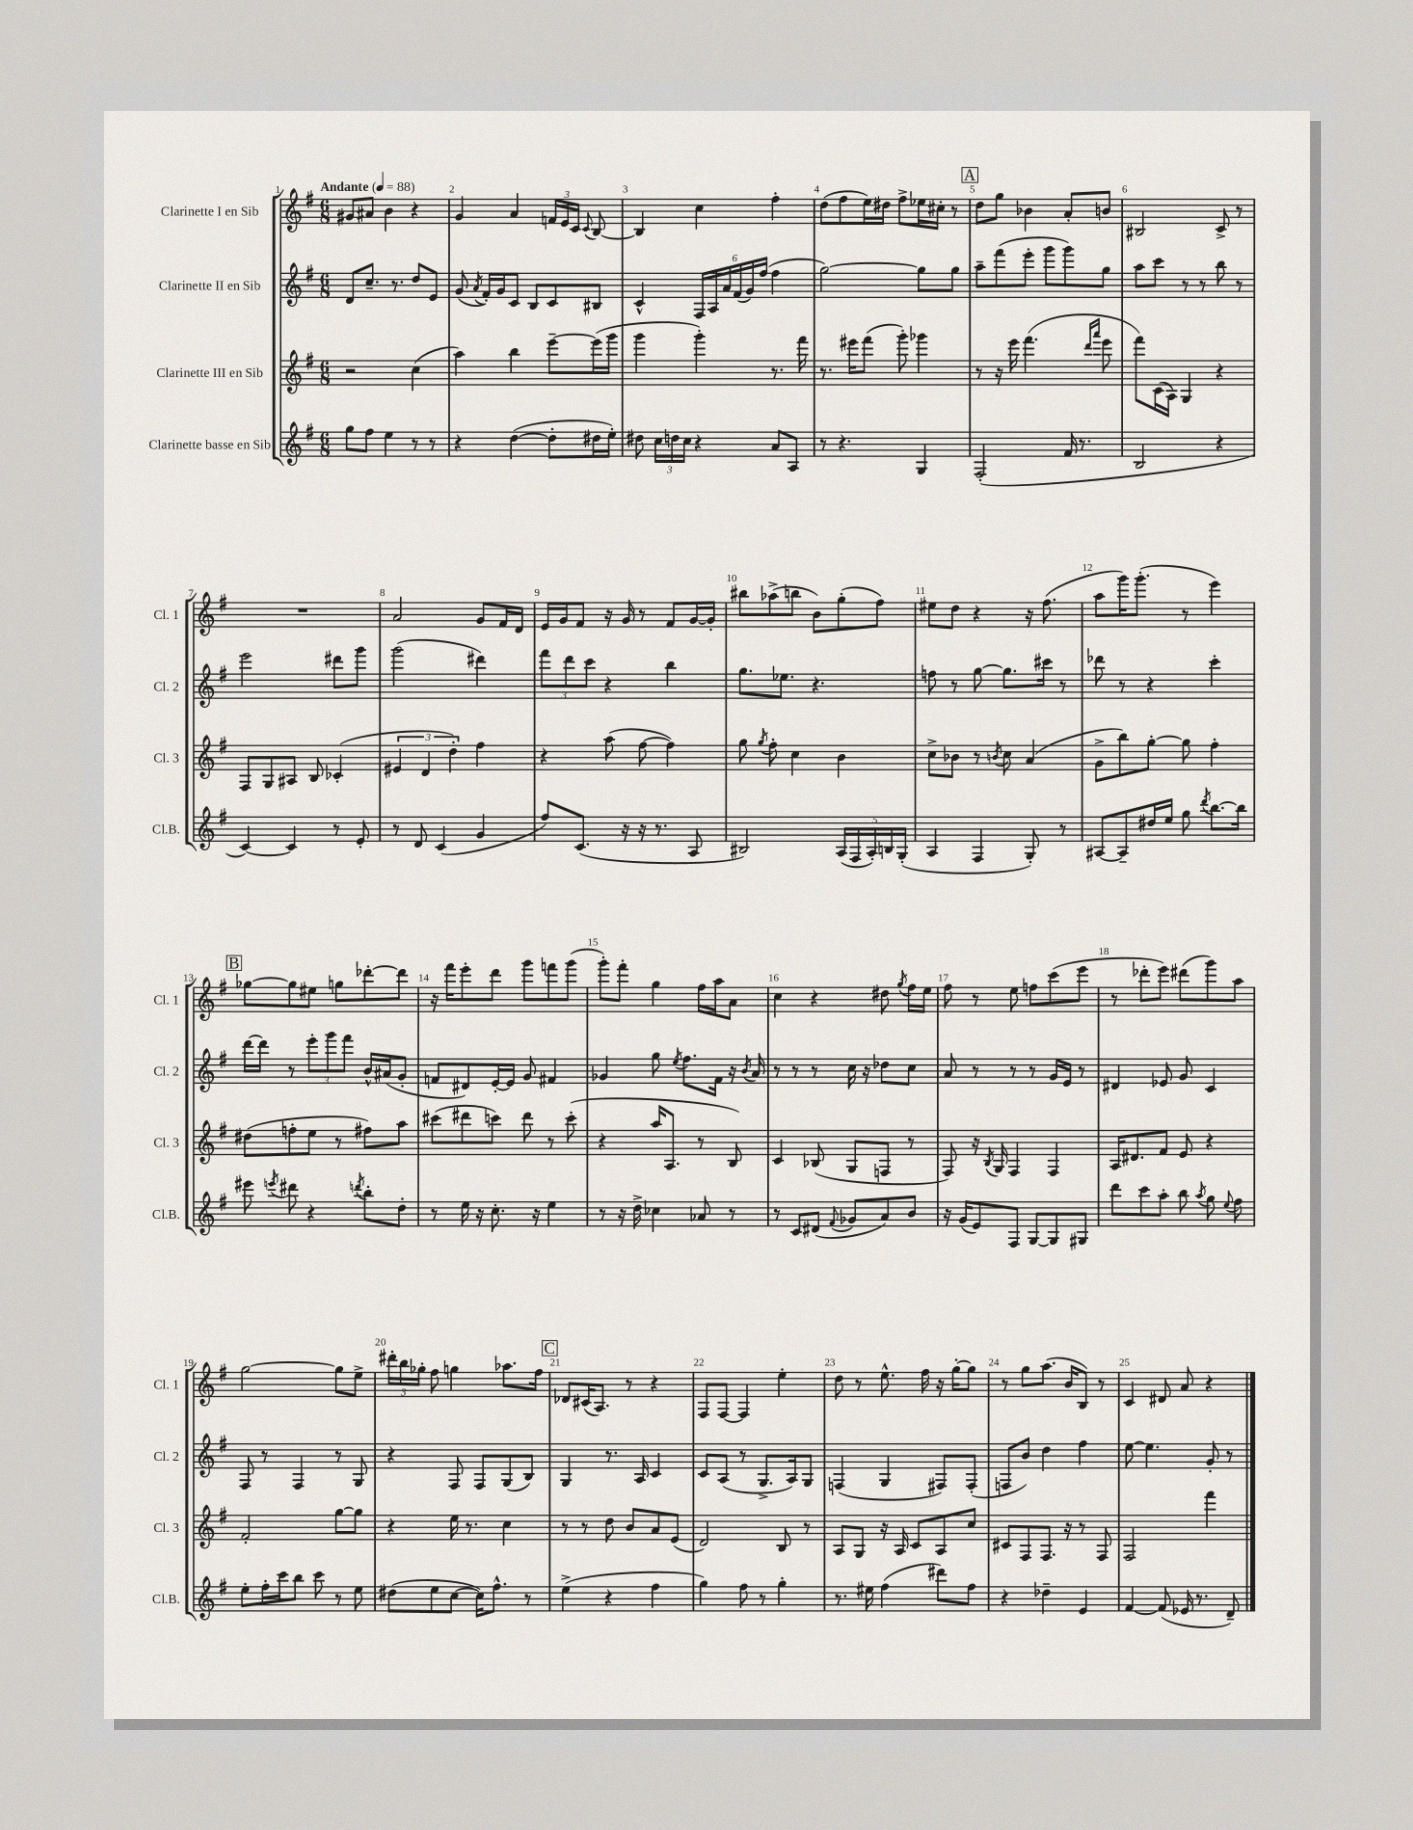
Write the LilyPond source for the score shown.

<<
\new StaffGroup <<
\new Staff = "s0" \with { instrumentName = "Clarinette I en Sib" shortInstrumentName = "Cl. 1" } {
    \clef treble \key g \major \numericTimeSignature \time 6/8 \tempo "Andante" 4 = 88
    \autoBeamOff gis'8[ ais'8] b'4 r4 |
    g'4 a'4 \tuplet 3/2 { f'16[ e'16 c'16] } \appoggiatura { c'8 } b8~ |
    b4 c''4 fis''4-. |
    d''8[( fis''8 e''16) dis''16] fis''8[-> ees''16 cis''16]-. r8 |
    \mark \markup { \box "A" } d''8[ g''8] bes'4 a'8[-. b'8] |
    bis2 c'8-> r8 |
    R2. |
    a'2 g'8[ fis'16 d'16] |
    e'16[ g'16 fis'8] r16 g'16 r8 fis'8[ g'16~ g'16]-. |
    bis''8[ aes''8->( b''8] b'8[) g''8-.( fis''8]) |
    eis''8[ d''8] r4 r16 fis''8.( |
    a''8[ g'''16) g'''8.]-.( r8 e'''4) |
    \mark \markup { \box "B" } ges''8[~ ges''8 eis''8] g''8[ des'''8~-. des'''8] |
    r16 fis'''16[ e'''8-. d'''8] g'''8[ f'''8 g'''8]( |
    g'''8[-.) fis'''8]-. g''4 fis''16[ a''16 a'8] |
    c''4 r4 dis''8 \acciaccatura { g''8 } fis''16[ e''16] |
    fis''8 r8 e''8 f''8[ c'''8( e'''8] |
    r8 des'''8[-. e'''8]) dis'''8[( g'''8) a''8] |
    g''2~ g''8[ e''8]-> |
    \tuplet 3/2 { dis'''16[-. b''16 ges''16]-. } fis''8 g''4 aes''8.[ fis''16] |
    \mark \markup { \box "C" } des'8[ cis'16( a8.]) r8 r4 |
    fis8[ fis8]~ fis4 e''4-. |
    d''8 r8 e''8.-^ fis''16 r16 g''16[~-. g''8] |
    r8 g''8[ a''8.]( b'16[ b8]) r8 |
    c'4 dis'8 a'8 r4 \bar "|." |
}
\new Staff = "s1" \with { instrumentName = "Clarinette II en Sib" shortInstrumentName = "Cl. 2" } {
    \clef treble \key g \major \numericTimeSignature \time 6/8
    \autoBeamOff d'8[ c''8.]-- r8. d''8[ e'8] |
    g'8( \acciaccatura { a'8 } fis'16[-.) g'16 c'8] b8[ c'8 bis8] |
    c'4-^ \tuplet 6/4 { fis16[ a16 a'16 fis'16( g'16) fis''16]( } fis''4 |
    g''2~) g''8[ g''8] |
    \mark \markup { \box "A" } a''8[-- fis'''8( e'''8]-. g'''8[ g'''8) g''8] |
    a''8[ c'''8] r8 r8 b''8 r8 |
    e'''2 dis'''8[ g'''8] |
    g'''2( dis'''4) |
    \tuplet 3/2 { fis'''8[ d'''8 c'''8] } r4 b''4 |
    g''8.[ ees''8.] r4. |
    f''8 r8 g''8~ g''8.[ cis'''16] r8 |
    des'''8 r8 r4 c'''4-. |
    \mark \markup { \box "B" } d'''16[~ d'''16] r8 \tuplet 3/2 { e'''8[-. g'''8 fis'''8] } b'16[-^ ais'16( g'8]-. |
    f'8[ dis'8) e'16~-. e'16] g'8 fis'4 |
    ges'4 g''8 \acciaccatura { e''8 } fis''8.[ fis'16] r16 \acciaccatura { b'8 } a'16 |
    r8 r8 r8 c''16 r16 des''8[ c''8] |
    a'8 r8 r8 r8 g'16[ e'16] r8 |
    dis'4 ees'8 g'8 c'4 |
    fis8 r8 fis4 r8 g8 |
    r4 fis8 fis8[ g8( b8]) |
    \mark \markup { \box "C" } g4 r8. a16 c'4 |
    c'8[ a8]( r8 g8.[-> a16) g8] |
    f4( g4 fis8[) fis8]-.( |
    f8[ b'8]) d''4 fis''4 |
    e''8~ e''4. g'8-. r8 \bar "|." |
}
\new Staff = "s2" \with { instrumentName = "Clarinette III en Sib" shortInstrumentName = "Cl. 3" } {
    \clef treble \key g \major \numericTimeSignature \time 6/8
    \autoBeamOff r2 c''4( |
    a''4) b''4 e'''8[~-- e'''16( g'''16] |
    g'''4 g'''4-.) r8. fis'''16 |
    r8. eis'''16[ fis'''8]( g'''8-.) ges'''4 |
    \mark \markup { \box "A" } r8 r16 e'''16 fis'''4.( \grace { d'''16[ a'''16] } e'''8 |
    fis'''8[) c'16( a16]) g4 r4 |
    fis8[ g8 ais8] b8 ces'4-.( |
    \tuplet 3/2 { eis'4 d'4 d''4-.) } fis''4 |
    r4 a''8( fis''8~ fis''4) |
    g''8 \acciaccatura { g''8 } fis''8-. c''4 b'4 |
    c''8[-> bes'8] r8 \acciaccatura { b'8 } c''8 a'4( |
    g'8[-> b''8) g''8]~-. g''8 fis''4-. |
    \mark \markup { \box "B" } dis''8[( f''8-. e''8] r8 fis''8[) a''8] |
    cis'''8[( dis'''8 c'''8]) dis'''8 r8 c'''8-.( |
    r4 a''16[ a8.] r8 b8) |
    c'4 bes8( g8[ f8] r8 |
    fis8) r16 \acciaccatura { b8 } g16 fis4 fis4 |
    a16[ dis'8. fis'8] e'8 r4 |
    fis'2-. g''8[~ g''8] |
    r4 e''16 r8. c''4 |
    \mark \markup { \box "C" } r8 r8 d''8 b'8[ a'8 e'8]( |
    d'2) b8 r8 |
    a8[ g8] r16 a16 c'8[ a8 c''8] |
    cis'8[ fis8 fis8.] r16 r8 fis8 |
    fis2 fis'''4 \bar "|." |
}
\new Staff = "s3" \with { instrumentName = "Clarinette basse en Sib" shortInstrumentName = "Cl.B." } {
    \clef treble \key g \major \numericTimeSignature \time 6/8
    \autoBeamOff g''8[ fis''8] e''4 r8 r8 |
    r4 d''4~( d''8[-. dis''16 e''16]-.) |
    dis''8 \tuplet 3/2 { c''16[ d''16 c''16] } r4 a'8[ a8] |
    r8 r4. g4 |
    \mark \markup { \box "A" } fis2-.( fis'16 r8. |
    b2 r4 |
    c'4~) c'4 r8 e'8-. |
    r8 d'8 c'4( g'4 |
    fis''8[) c'8.]( r16 r16 r8. a8 |
    bis2) \tuplet 5/4 { a16[( fis16 a16-.) b16 g16]-.( } |
    a4 fis4 g8-.) r8 |
    ais8[~ ais8-- dis''16 e''16] g''8 \acciaccatura { d'''8 } b''8.[~ b''16] |
    \mark \markup { \box "B" } eis'''8 \acciaccatura { e'''8 } dis'''8 r4 \acciaccatura { d'''8 } b''8[-. d''8]-. |
    r8 e''16 r16 c''8.-. r16 e''4 |
    r8 r16 d''16-> ces''4 aes'8 r8 |
    r8 c'8[ dis'8]( \appoggiatura { fis'8 } ges'8[ a'8) b'8] |
    r16 g'16[( e'8) fis8] g8[~ g8 gis8] |
    d'''8[ c'''8 a''8]-. b''8 \acciaccatura { a''8 } g''8 \appoggiatura { e''8 } fis''8 |
    e''8[-. fis''16-. c'''16 b''8] c'''8 r8 e''8 |
    dis''8[( e''8 c''8]~ c''16[) fis''8.]-^ r8 |
    \mark \markup { \box "C" } e''4->( r4 fis''4 |
    g''4) fis''8 r8 g''4-. |
    r8. eis''16 fis''4( dis'''8[) fis''8] |
    r4 des''4-- e'4 |
    fis'4~ fis'8( ees'16 r8. d'8--) \bar "|." |
}
>>
>>
\layout { \context { \Score \override BarNumber.break-visibility = ##(#f #t #t) barNumberVisibility = #all-bar-numbers-visible } }
